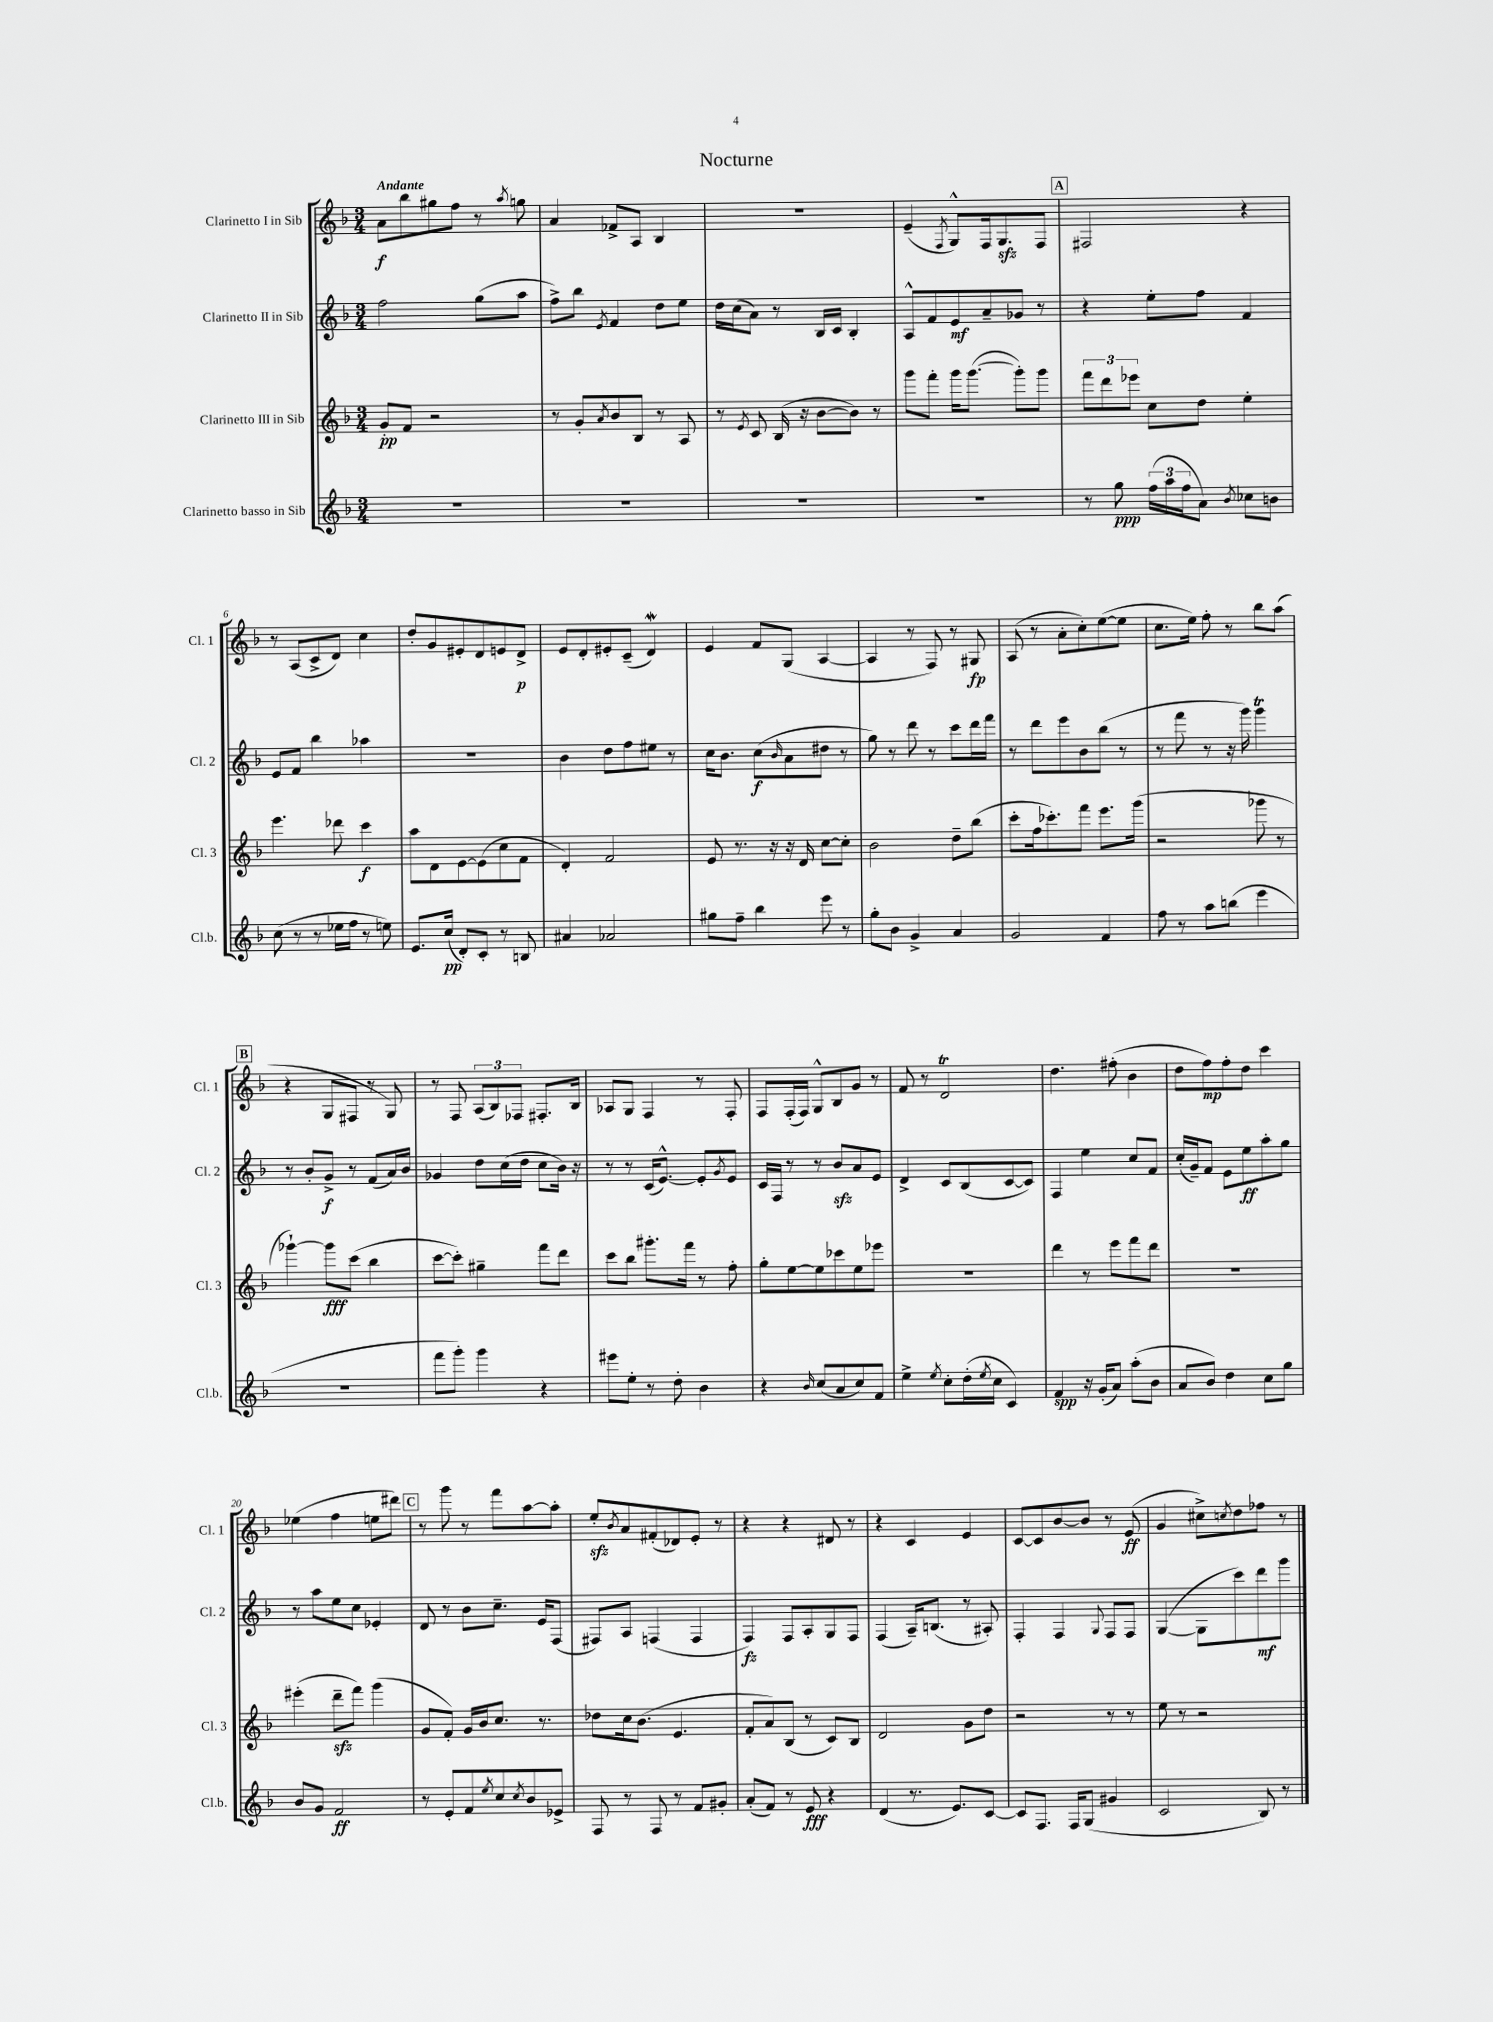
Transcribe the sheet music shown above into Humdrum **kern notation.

**kern	**kern	**kern	**kern
*staff4	*staff3	*staff2	*staff1
*clefG2	*clefG2	*clefG2	*clefG2
*k[b-]	*k[b-]	*k[b-]	*k[b-]
*M3/4	*M3/4	*M3/4	*M3/4
2.r	8g'	2ff	8a
.	8f	.	8bb-
.	2r	.	8gg#
.	.	.	8ff
.	.	(8gg	8r
.	.	.	8qaa
.	.	8aa	8gg
=	=	=	=
2.r	8r	8ff^)	4a
.	8g'	8bb-	.
.	8qa	8qe	.
.	8b-	4f	8f-^
.	8B-	.	8A
.	8r	8dd	4B-
.	8A	8ee	.
=	=	=	=
2.r	8r	16dd	2.r
.	.	(16cc	.
.	8qe	.	.
.	8c	8a)	.
.	(16B-	8r	.
.	16r	.	.
.	[8b-	16B-	.
.	.	16c	.
.	8b-])	4B-'	.
.	8r	.	.
=	=	=	=
2.r	8ggg	8A^^	(4e~
.	8fff'	8f	.
.	.	.	8qF
.	16ggg	8e	8G^^)
.	([8.ggg	.	.
.	.	8a~	16F
.	.	.	8.G
.	8ggg'])	8g-	.
.	8ggg	8r	8F
=	=	=	=
8r	12fff	4r	2F#
.	12ddd	.	.
8gg	.	.	.
.	12eee-	.	.
(24ff	8cc	8ee'	.
24aa	.	.	.
24ff	.	.	.
8a)	8dd	8ff	.
8qb-	.	.	.
8cc-	4ee'	4f	4r
8b	.	.	.
=	=	=	=
(8cc	4.eee	8e	8r
8r	.	8f	(8A
8r	.	4bb-	8c^
16ee-	8ddd-	.	8d)
16ff	.	.	.
8r	4ccc	4aa-	4cc
8ee)	.	.	.
=	=	=	=
8.e	8aa	2.r	8dd'
.	8d	.	8g
(16cc	.	.	.
8d')	[8e	.	8e#'
8c'	(8e]	.	8d
8r	8cc	.	8e
8B	8f	.	8d^
=	=	=	=
4a#	4d')	4b-	8e
.	.	.	8d'
2a-	2f	8dd	8e#'
.	.	8ff	(8c~
.	.	8ee#	4d)
.	.	8r	.
=	=	=	=
8gg#	8e	16cc	4e
.	.	8.b-	.
8ff~	8.r	.	.
4bb-	.	(8cc	8f
.	16r	.	.
.	.	16qqb-	.
.	16r	8a	(8G
.	16d	.	.
8eee	[8cc	8dd#	[4A
8r	8cc']	8r	.
=	=	=	=
8gg'	2b-	8gg)	4A]
8b-	.	8r	.
4g^	.	8ddd	8r
.	.	8r	8F)
4a	8dd~	8ccc	8r
.	(8bb-	16ddd	8G#
.	.	16fff	.
=	=	=	=
2g	8ccc'	8r	(8A
.	16ff	8ddd	8r
.	8.ccc-')	.	.
.	.	8eee	8a'
.	8fff	8b-	8cc')
4f	8.eee	(8bb-	([8ee
.	.	8r	8ee]
.	(16ggg	.	.
=	=	=	=
8ff	2r	8r	8.cc
8r	.	8fff	.
.	.	.	16ee)
8aa	.	8r	8ff'
(8bb	.	16r	8r
.	.	16ggg)	.
4eee	8ggg-	4ggg	8bb-
.	8r	.	(8aa
=	=	=	=
2.r	[4ggg-`)	8r	4r
.	.	8b-'	.
.	8ggg-]	8g^	8G
.	(8ccc	8r	8F#
.	4bb-	(8f	8r
.	.	16a)	8G)
.	.	16b-	.
=	=	=	=
8fff	[8ccc	4g-	8r
8ggg')	8ccc'])	.	8F
4ggg	4gg#~	8dd	(12A
.	.	.	12B-)
.	.	(16cc	.
.	.	.	12F-
.	.	16dd	.
4r	8fff	8cc	8.F#'
.	8ddd	16b-)	.
.	.	16r	16B-
=	=	=	=
8eee#	8ccc	8r	8A-
8ee'	8bb-	8r	8G
8r	8.ggg#'	(16c	4F
.	.	[8.e^^)	.
8dd'	.	.	.
.	16fff	.	.
4b-	8r	8e']	8r
.	.	8qg	.
.	8ff'	8e	8F'
=	=	=	=
4r	8gg'	16c	8F
.	.	16F	.
.	[8ee	8r	(16F'
.	.	.	16F)
16qqb-	.	.	.
(8cc	8ee]	8r	8G^^
8a	8ccc-	8b-	8B-
8cc)	8ee	8a	8g
8f	8eee-	8e	8r
=	=	=	=
4ee^	2.r	4d^	8f
.	.	.	8r
8qee	.	.	.
8cc'	.	8c	2d
(16dd'	.	(8B-	.
8qee	.	.	.
16cc	.	.	.
4c)	.	[8c	.
.	.	8c])	.
=	=	=	=
4f	4ddd	4F	4.dd
16r	8r	4ee	.
(16g'	.	.	.
8a)	8eee	.	(8ff#'
(8aa'	8fff	8cc	4b-
8b-	8ddd	8f	.
=	=	=	=
8a	2.r	(16cc'	8dd
.	.	16g~)	.
8b-)	.	8f	8ff)
4dd	.	8e	8ff'
.	.	8ee	8dd
8cc	.	8aa'	4ccc
8gg	.	8gg	.
=	=	=	=
8b-	(4eee#'	8r	(4ee-
8g	.	8aa	.
2f	8ddd~	8ee	4ff
.	8fff)	8cc	.
.	(4ggg	4e-'	8ee
.	.	.	8ddd#)
=	=	=	=
8r	8g	8d	8r
8e'	8f')	8r	8ggg
8f	16g	8b-	8r
.	16b-	.	.
8qee	.	.	.
8cc	8.cc	8.cc~	8fff
8qcc	.	.	.
8b-	.	.	[8aa
.	8.r	16e	.
8e-^	.	(8F	8aa']
=	=	=	=
8F	8dd-	8F#)	8ee'
.	.	.	8qb-
8r	16cc	8A	8a
.	(8.b-	.	.
8F	.	(4F	(8f#'
8r	4.e	.	8d-)
8f	.	4F	8e'
8g#'	.	.	8r
=	=	=	=
(8a'	8f'	4F)	4r
8f)	8a)	.	.
8r	(8B-	8F	4r
8e	8r	8A'	.
4r	8c)	8G	8d#
.	8B-	8F	8r
=	=	=	=
(4d	2d	(4F	4r
8.r	.	16A~)	4c
.	.	(8.B	.
8.e)	.	.	.
.	8g	8r	4e
[8c	8dd	8A#')	.
=	=	=	=
8c]	2r	4F'	[8c
8.F	.	.	8c]
.	.	4F	[8b-
16F	.	.	.
(8G	.	.	8b-]
.	.	8qqG	.
4g#	8r	8F	8r
.	8r	8F	(8e
=	=	=	=
2c	8ee	([4G	4g
.	8r	.	.
.	2r	8G]	8cc#^)
.	.	.	8qcc
.	.	8ccc)	8dd
8B-)	.	8ddd	8ff-
8r	.	8ggg	8r
==	==	==	==
*-	*-	*-	*-
